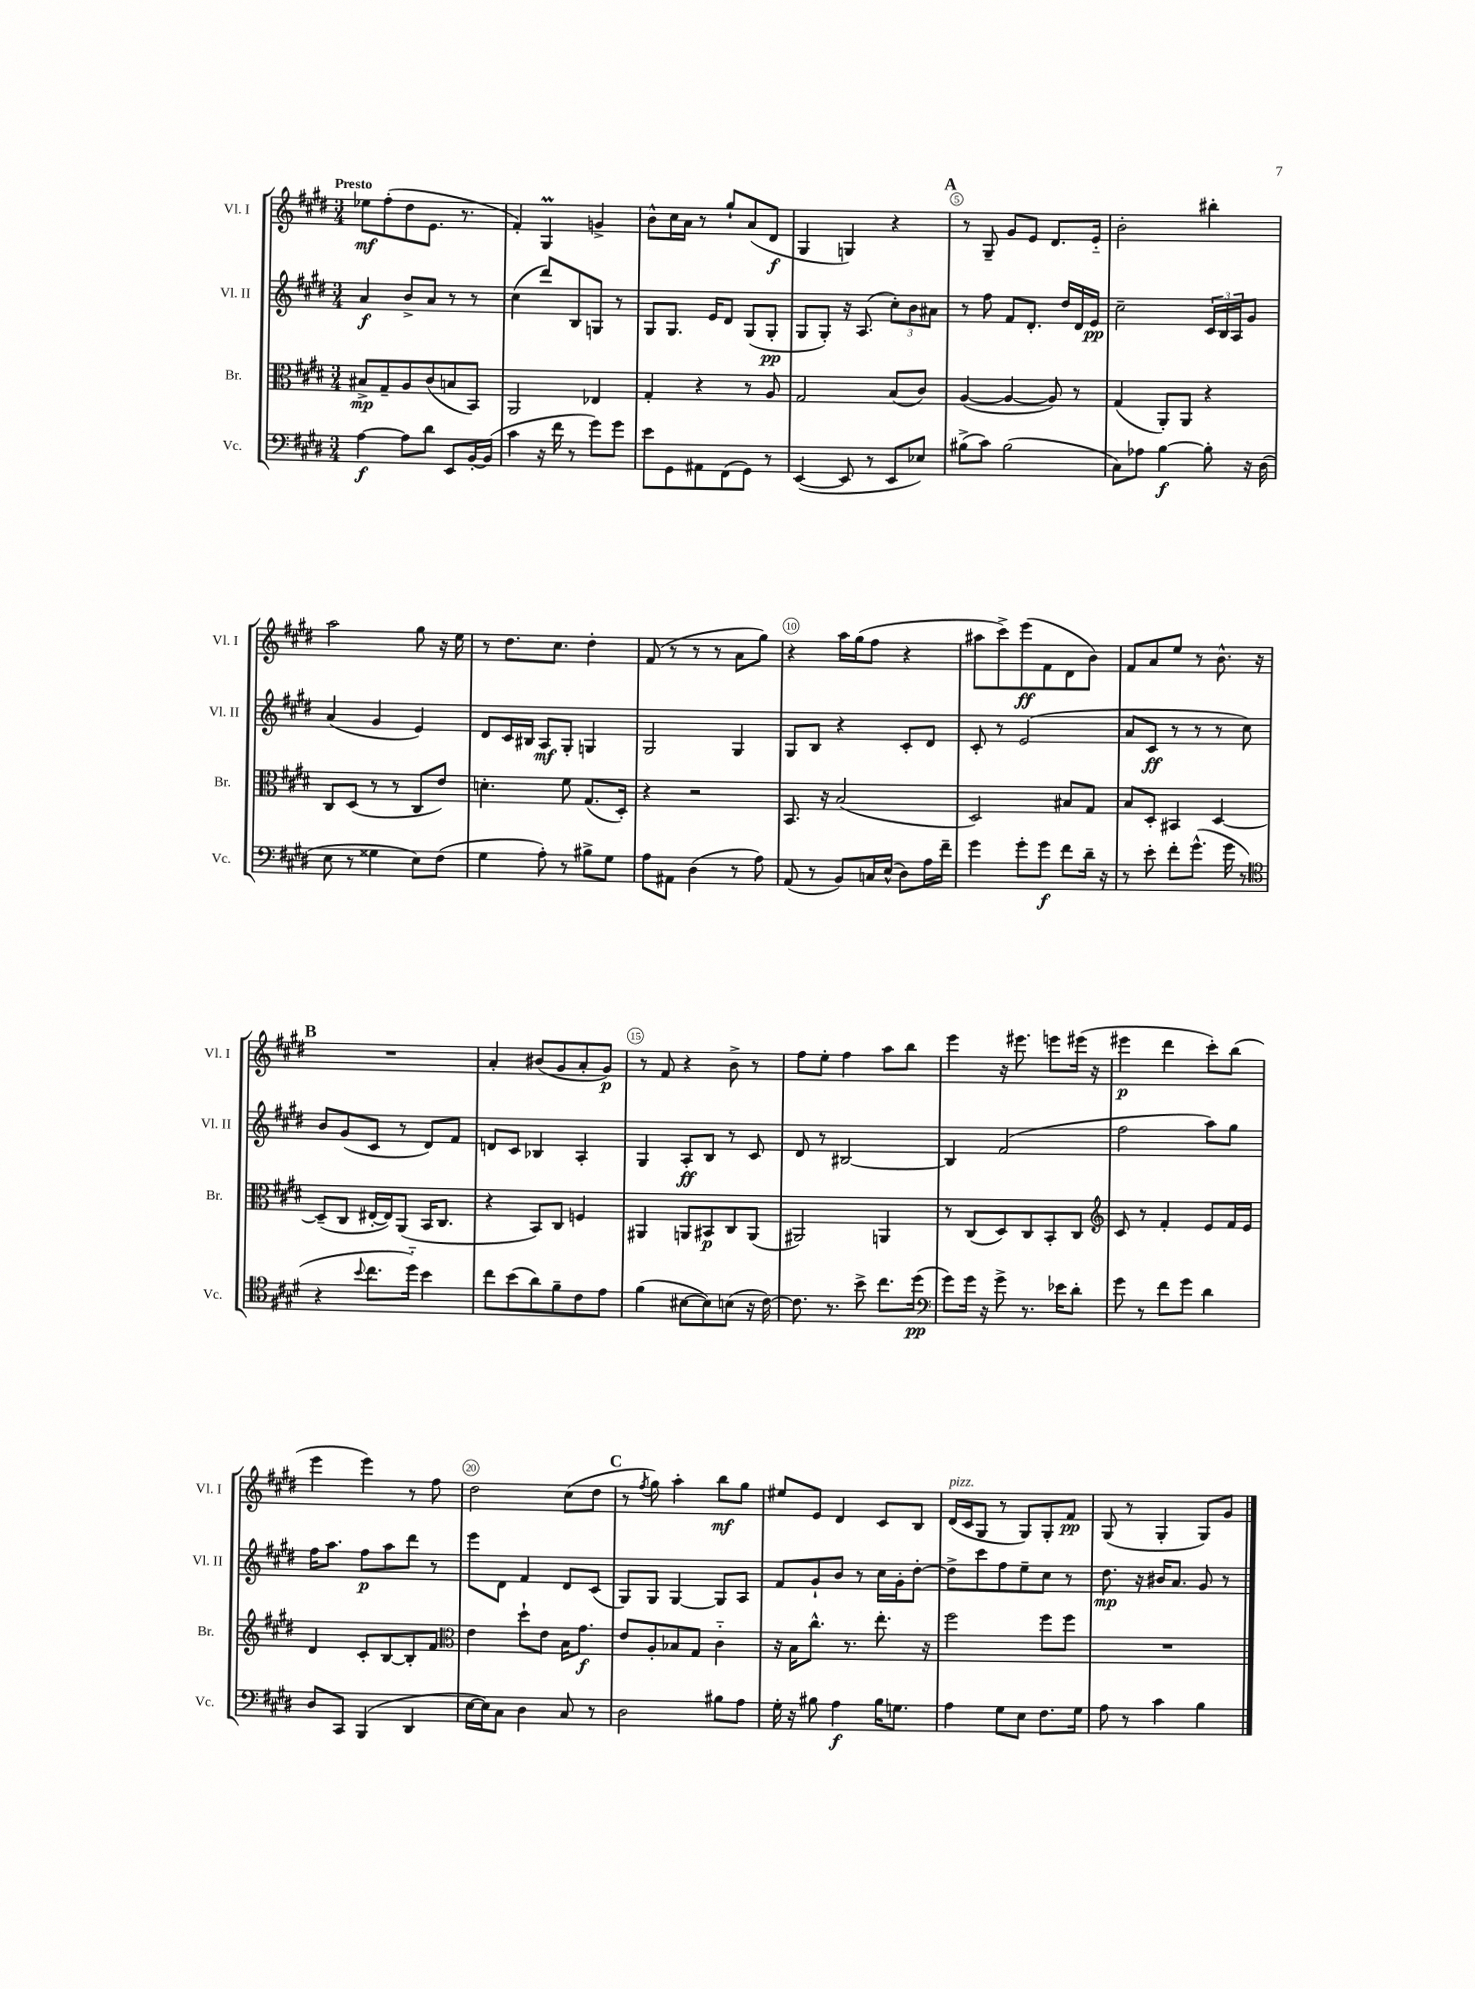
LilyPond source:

<<
\new StaffGroup <<
\new Staff = "s0" \with { instrumentName = "Vl. I" shortInstrumentName = "Vl. I" } {
    \clef treble \key e \major \numericTimeSignature \time 3/4 \tempo "Presto"
    ees''8\mf fis''8-.( dis''8 e'8. r8. |
    fis'4-.) gis4\prall g'4-> |
    b'8-^ cis''16 a'16 r8 gis''8-! a'8( dis'8\f |
    gis4 g4) r4 |
    \mark \markup { \bold "A" } r8 gis8-- gis'8 e'8 dis'8. e'16-_ |
    b'2-. bis''4-. |
    a''2 gis''8 r16 e''16 |
    r8 dis''8. cis''8. dis''4-. |
    fis'8( r8 r8 r8 a'8 gis''8) |
    r4 a''16 gis''16( fis''8 r4 |
    ais''8 cis'''8->) e'''8\ff( fis'8 dis'8 b'8) |
    fis'8 a'8 e''8 r8 b'8.-^ r16 |
    \mark \markup { \bold "B" } R2. |
    a'4-. bis'8( gis'8 a'8-. gis'8\p) |
    r8 fis'8 r4 b'8-> r8 |
    fis''8 e''8-. fis''4 a''8 b''8 |
    e'''4 r16 eis'''8. e'''8 eis'''16( r16 |
    eis'''4\p dis'''4 cis'''8-.) b''8( |
    e'''4 e'''4) r8 fis''8 |
    dis''2 cis''8( dis''8 |
    \mark \markup { \bold "C" } r8 \acciaccatura { fis''8 } gis''8) a''4-. b''8\mf gis''8 |
    eis''8 e'8 dis'4 cis'8 b8 |
    dis'16^\markup { \italic "pizz." }( cis'16 gis8 r8 gis8) gis8-. fis'8\pp |
    gis8( r8 gis4-. gis8) gis'8 \bar "|." |
}
\new Staff = "s1" \with { instrumentName = "Vl. II" shortInstrumentName = "Vl. II" } {
    \clef treble \key e \major \numericTimeSignature \time 3/4
    a'4\f b'8-> a'8 r8 r8 |
    cis''4( dis'''8) b8 g8 r8 |
    gis8 gis8. e'16 dis'8 gis8( gis8-.\pp |
    gis8 gis8-.) r16 a8.( \tuplet 3/2 { cis''8-.) b'8 ais'8 } |
    \mark \markup { \bold "A" } r8 fis''8 fis'8 dis'8.-. dis''16 dis'16 e'16\pp |
    cis''2-- \tuplet 3/2 { cis'16 b16 a16 } gis'8 |
    a'4( gis'4 e'4) |
    dis'8 cis'16 bis16 a8\mf gis8-. g4 |
    gis2 gis4 |
    gis8 b8 r4 cis'8-. dis'8 |
    cis'8-. r8 e'2( |
    a'8 cis'8\ff r8 r8 r8 cis''8) |
    \mark \markup { \bold "B" } b'8 gis'8( cis'8 r8 dis'8) fis'8 |
    d'8 cis'8 bes4 a4-. |
    gis4 a8-.\ff b8 r8 cis'8 |
    dis'8 r8 bis2~ |
    bis4 fis'2( |
    fis''2 a''8) gis''8 |
    fis''16 a''8. fis''8\p a''8 dis'''8 r8 |
    e'''8 dis'8 fis'4 dis'8 cis'8( |
    \mark \markup { \bold "C" } gis8) gis8 gis4~ gis8 a8 |
    fis'8 gis'8-! b'8 r8 cis''16 gis'16-. dis''8~-. |
    dis''8-> cis'''8 fis''8 e''8-- cis''8 r8 |
    dis''8.\mp r16 bis'16 a'8. gis'8 r8 \bar "|." |
}
\new Staff = "s2" \with { instrumentName = "Br." shortInstrumentName = "Br." } {
    \clef alto \key e \major \numericTimeSignature \time 3/4
    bis8->\mp gis8-- a8 cis'8( b8 b,8) |
    a,2 ees4 |
    gis4-. r4 r8 a8 |
    gis2 b8( cis'8) |
    \mark \markup { \bold "A" } a4~( a4~ a8) r8 |
    gis4( a,8-.) a,8 r4 |
    cis8 dis8( r8 r8 cis8 e'8) |
    d'4.-. fis'8 gis8.( dis16-.) |
    r4 r2 |
    b,8. r16 b2( |
    dis2) bis8 gis8 |
    b8 dis8-. bis,4 dis4~ |
    \mark \markup { \bold "B" } dis8--( cis8 eis16~-. eis16) a,8( b,16 cis8. |
    r4 b,8) cis8 f4 |
    ais,4 a,8 bis,8\p cis8 a,8( |
    ais,2) a,4 |
    r8 cis8( dis8) cis8 b,8-. cis8 |
    \clef treble cis'8 r8 fis'4-. e'8 fis'16 e'16 |
    dis'4 cis'8-. b8~ b8-. fis'8 |
    \clef alto e'4 dis''8-! e'8 b16 gis'8.\f |
    \mark \markup { \bold "C" } e'8 a8-. bes8 gis8 cis'4-_ |
    r16 b16 cis''8.-^ r8. e''8.-. r16 |
    fis''2 fis''8 fis''8 |
    R2. \bar "|." |
}
\new Staff = "s3" \with { instrumentName = "Vc." shortInstrumentName = "Vc." } {
    \clef bass \key e \major \numericTimeSignature \time 3/4
    a4~\f a8 dis'8 e,8 b,16~-. b,16( |
    cis'4 r16 fis'16 r8 gis'8) gis'8 |
    e'8 gis,8 ais,8 fis,8( gis,8) r8 |
    e,4~( e,8 r8 e,8 ees8) |
    \mark \markup { \bold "A" } bis8->( cis'8) bis2( |
    cis8) aes8 b4~\f b8-. r16 dis16( |
    e8 r8 gisis4 e8) fis8( |
    gis4 a8-.) r8 bis8-> gis8 |
    a8 ais,8 dis4( r8 a8) |
    a,8( r8 b,8) c16 e16-^( dis8) a16 fis'16-- |
    gis'4 gis'8-. gis'8\f fis'8 dis'16-- r16 |
    r8 e'8-. fis'8-. gis'8.-^( gis'16 r8 |
    \mark \markup { \bold "B" } \clef tenor r4 \appoggiatura { b'8 } cis''8. dis''16-_) b'4 |
    cis''8 b'8( a'8) fis'8-- cis'8 e'8 |
    fis'4( bis8~ bis8) b8( r16 cis'16~) |
    cis'8. r8. b'8-> cis''8. dis''16\pp( |
    \clef bass gis'8) gis'16 r16 gis'8-> r8. ees'16 dis'8-. |
    gis'8 r8 fis'8 gis'8 dis'4 |
    dis8 cis,8 b,,4( dis,4 |
    e16~ e16) cis8 dis4 cis8 r8 |
    \mark \markup { \bold "C" } dis2 bis8 a8 |
    gis16-. r16 bis8 a4\f bis16 g8. |
    a4 gis8 e8 fis8. gis16 |
    a8 r8 cis'4 b4 \bar "|." |
}
>>
>>
\layout { \context { \Score \override BarNumber.break-visibility = ##(#f #t #t) barNumberVisibility = #(every-nth-bar-number-visible 5) \override BarNumber.stencil = #(make-stencil-circler 0.1 0.3 ly:text-interface::print) } }
